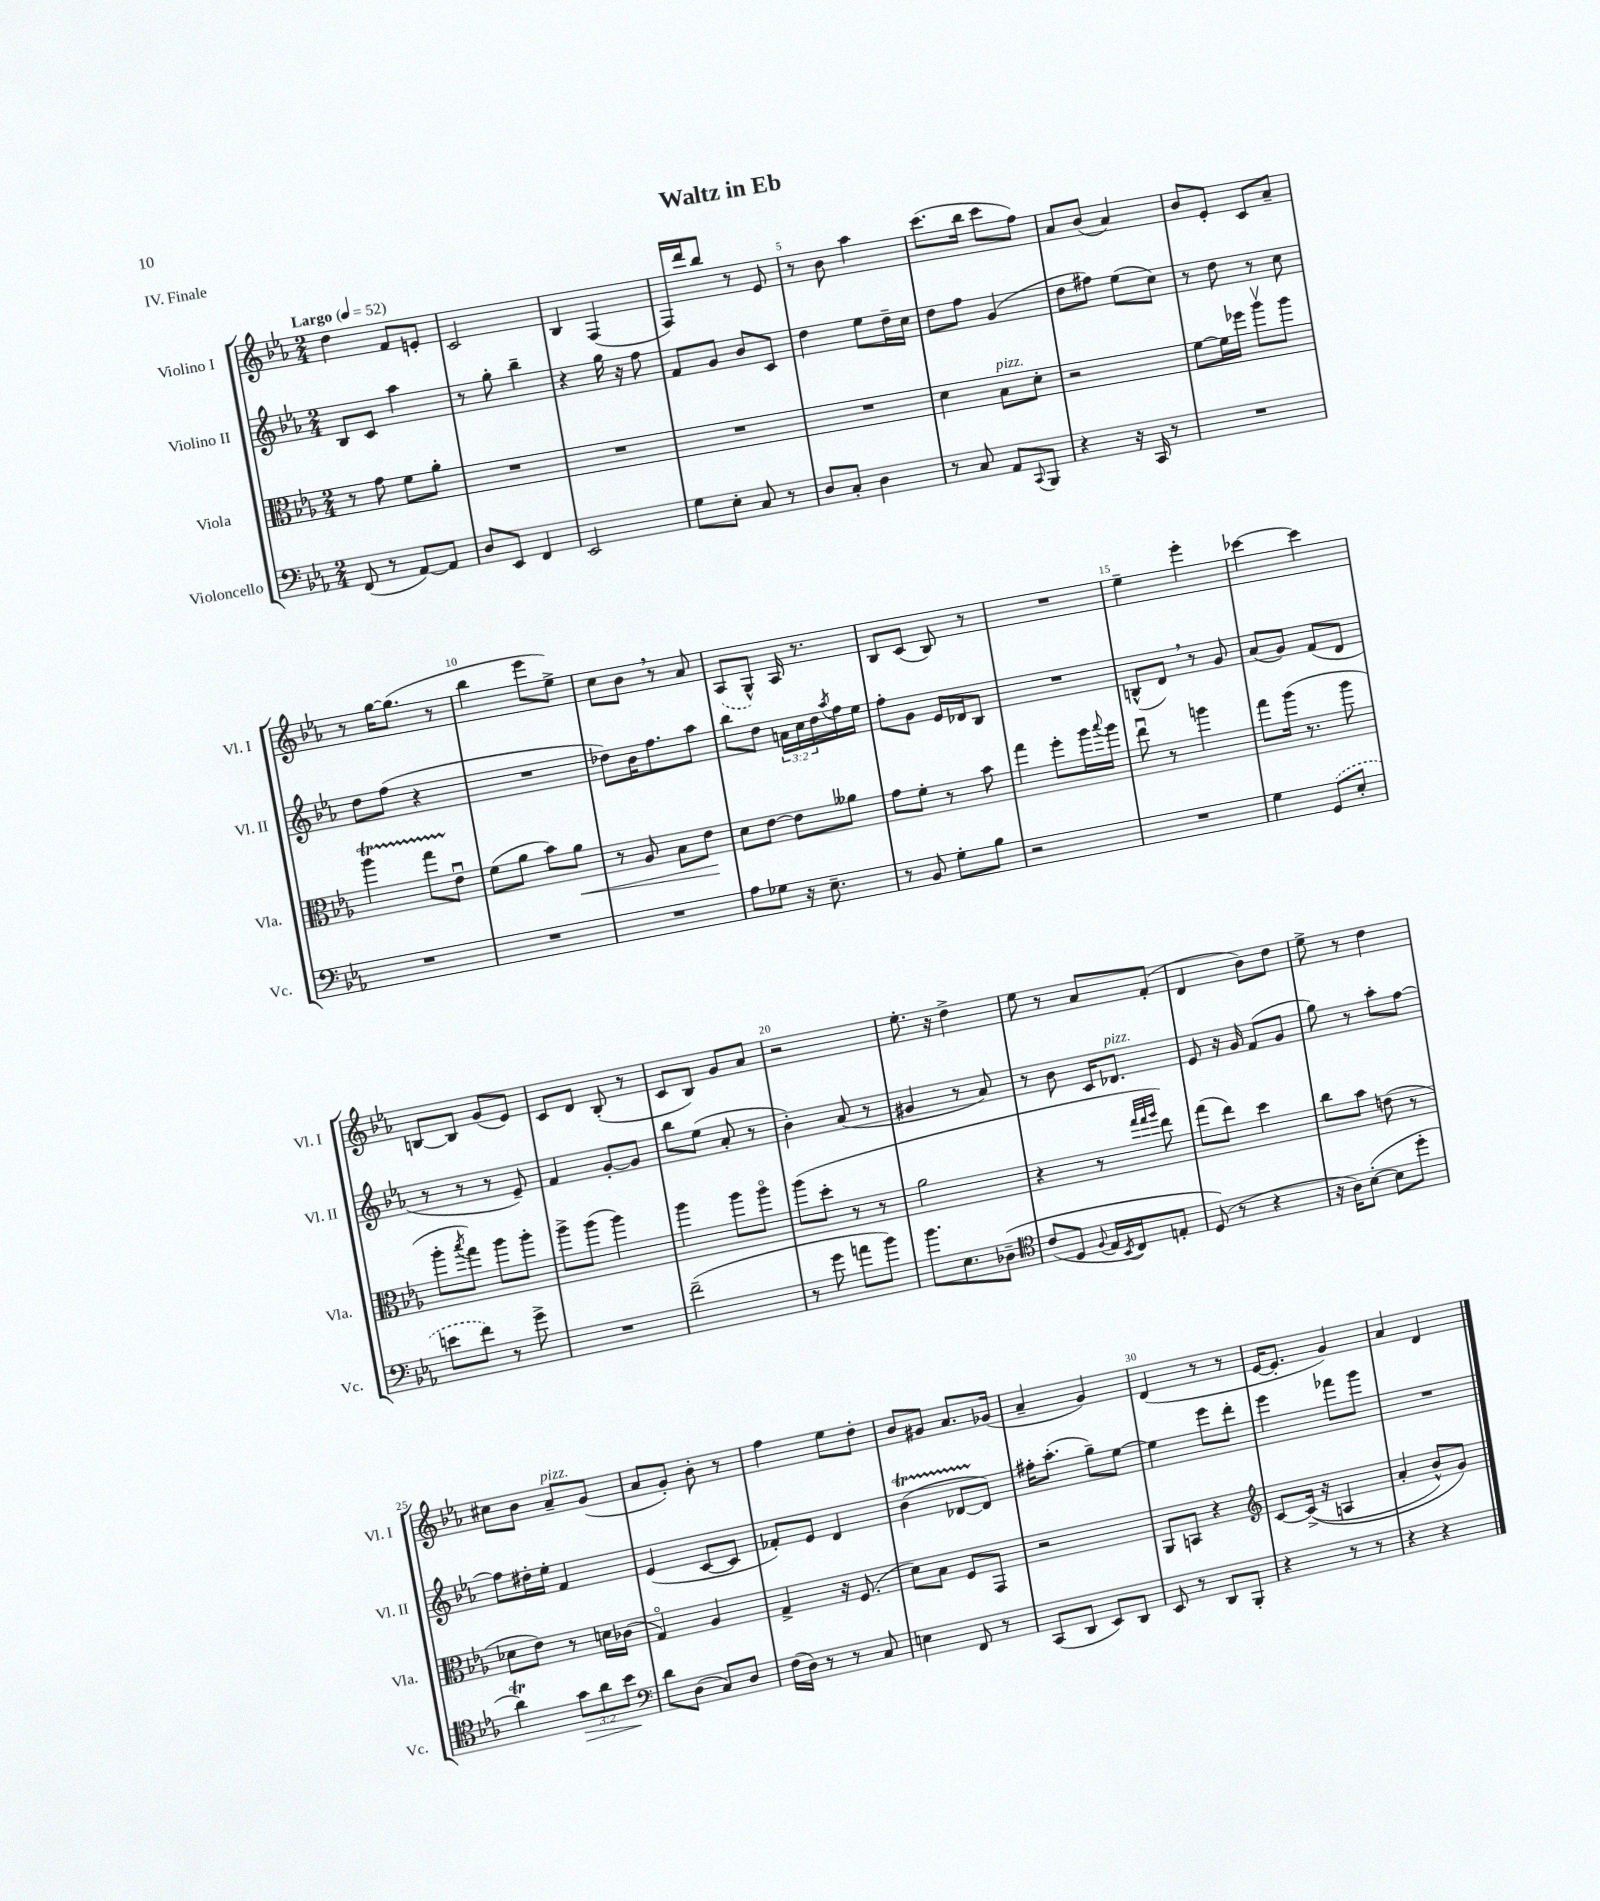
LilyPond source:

\header { title = "Waltz in Eb" piece = "IV. Finale" }
<<
\new StaffGroup <<
\new Staff = "s0" \with { instrumentName = "Violino I" shortInstrumentName = "Vl. I" } {
    \clef treble \key ees \major \numericTimeSignature \time 2/4 \tempo "Largo" 4 = 52
    d''4 f'8 e'8-. |
    c'2 |
    bes4 f4( |
    f16) d'''16 bes''8 r8 ees'8 |
    r8 bes'8 aes''4 |
    c'''8.( bes''16 c'''8 f''8) |
    aes'8 bes'8( aes'4) |
    bes'8 ees'8-. c'8 aes'8-- |
    r8 g''16~ g''8.( r8 |
    bes''4 ees'''8 ees''8->) |
    c''8 bes'8 \breathe r8 aes'8 |
    \once \slurDashed aes8( g8-^) aes16 r8. |
    bes8 c'8( bes8) r8 |
    R2 |
    ees''4-- ees'''4-. |
    ces'''4~ ces'''4 |
    b8~ b8 g'8( ees'8) |
    c'8 d'8 bes8-.( r8 |
    c'8 bes8) g'8 aes'8 |
    r2 |
    ees''8.-. r16 d''4-> |
    ees''8 r8 aes'8 f'8-.( |
    d'4 bes'8) d''8 |
    ees''8-> r8 d''4 |
    cis''8 bes'8 aes'8--^\markup { \italic "pizz." } g'8( |
    aes'8 g'8-.) bes'8-. r8 |
    f''4 ees''8 d''8-. |
    bes'8 gis'8 aes'8. ges'16( |
    aes'4-- g'4) |
    d'4( r8 r8 |
    ees'16~ ees'8.-. g'4) |
    aes'4 d'4 \bar "|." |
}
\new Staff = "s1" \with { instrumentName = "Violino II" shortInstrumentName = "Vl. II" } {
    \clef treble \key ees \major \numericTimeSignature \time 2/4 \override Staff.TupletNumber.text = #tuplet-number::calc-fraction-text
    bes8 c'8 aes''4 |
    r8 g''8-. bes''4-- |
    r4 g''16 r16 f''8 |
    f'8 g'8 bes'8 c'8 |
    d''4 ees''8 d''16-- c''16 |
    d''8 f''8 g'4( |
    d''8 fis''8) ees''8( c''8) |
    r8 d''8 r8 c''8 |
    d''8 f''8( r4 |
    R2 |
    des''8) bes'16 f''8. aes''8 |
    bes''8 d''8 \tuplet 3/2 { a'16 c''16 d''16 } \acciaccatura { aes''8 } f''16 ees''16 |
    f''8-. g'8 ees'16 des'16 bes8 |
    R2 |
    b8-^( d'8) \breathe r8 g'8 |
    aes'8( g'8) f'8( d'8 |
    r8 r8 r8 ees'8--) |
    f'4 g'8~-. g'8 |
    bes''8 ees''8( aes'8-. r8 |
    bes'4-.) aes'8( r8 |
    gis'4 r8 aes'8) |
    r8 bes'8 c'16 des'8.^\markup { \italic "pizz." } |
    ees'8 r16 g'16 f'8( g'8 |
    g''8) r8 aes''8-. f''8~ |
    f''8 dis''16-. ees''16-. f'4 |
    ees'4( c'8~ c'8 |
    fes'8-.) ees'8 d'4 |
    bes'4\startTrillSpan( des'8~ des'8\stopTrillSpan) |
    fis''16-. aes''8.-.( g''8--) ees''8~ |
    ees''4 ees'''8 d'''8-. |
    ees'''4 fes'''8 g'''8 |
    R2 \bar "|." |
}
\new Staff = "s2" \with { instrumentName = "Viola" shortInstrumentName = "Vla." } {
    \clef alto \key ees \major \numericTimeSignature \time 2/4
    r8 g'8 f'8 aes'8-. |
    R2 |
    R2 |
    R2 |
    R2 |
    d'4 bes8^\markup { \italic "pizz." } d'8-. |
    r2 |
    f'8~ f'16 fes''16 aes''8\upbow aes''8 |
    aes''4\startTrillSpan g''8 ees'8\downbow\stopTrillSpan |
    f'8( aes'8 bes'8) aes'8\< |
    r8 aes8 bes8 ees'8\! |
    d'8 ees'8~ ees'8 aeses'8 |
    g'8 f'8-. r8 bes'8 |
    g''4 f''8-. aes''16 \appoggiatura { bes''8 } aes''16 |
    ees''8\downbow r8 a''4 |
    g''8 aes''16( r8. aes''8 |
    aes''8-. \acciaccatura { bes''8 } g''8) aes''8 aes''8-. |
    aes''8-> aes''8( aes''4) |
    aes''4 aes''8 aes''8\flageolet |
    aes''8( d''8-. r8 r8 |
    aes'2 |
    r4 r8 \grace { g''32 g''32 aes''32 } ees''8) |
    g''8( ees''8) d''4 |
    c''8 bes'8 e'8( r8 |
    des'8 ees'8) r8 d'16 ces'16( |
    g4\flageolet) aes4 |
    g4-> r16 f8.( |
    d'8) bes8 f8 g,8 |
    r2 |
    aes,8 b,8 r4 |
    \clef treble c'8~ c'16->(\( r16 a4 |
    aes'4-. bes'8-^) g'8\) \bar "|." |
}
\new Staff = "s3" \with { instrumentName = "Violoncello" shortInstrumentName = "Vc." } {
    \clef bass \key ees \major \numericTimeSignature \time 2/4 \override Staff.TupletNumber.text = #tuplet-number::calc-fraction-text
    f,8( r8 aes,8~) aes,8 |
    d8 ees,8 f,4 |
    ees,2 |
    g8 ees8-. c8 r8 |
    d8 c8-. d4 |
    r8 c8 aes,8 \appoggiatura { c,8 } bes,,8 |
    r4 r16 c,16 r8 |
    R2 |
    R2 |
    R2 |
    R2 |
    aes8 ges8 r16 ees8.-- |
    r8 bes,8 g8-. bes8 |
    r2 |
    R2 |
    g4 \once \slurDashed g,8( ees8-. |
    e'8 f'8) r8 g'8-> |
    R2 |
    f'2--( |
    r8 g'8 a'8 bes'8) |
    bes'8. ees8. des8--\( |
    \clef tenor c'8( d8 \appoggiatura { f8 } ees16 \acciaccatura { bes,8 } c16) e8-. |
    d8(\) r8 r4 |
    r16 aes16) bes8~-.( bes8 d''8-. |
    aes'4\trill) \tuplet 3/2 { g'8\> aes'8 bes'8\! } |
    \clef bass d'8 d8( c8) d8 |
    f16( d16) r8 r8 c8 |
    e4 f,8 r8 |
    c,8( d,8 ees,8) d,8 |
    ees,8 r8 d,8 bes,,8-. |
    r4 r8 r8 |
    r4 r4 \bar "|." |
}
>>
>>
\layout { \context { \Score \override BarNumber.break-visibility = ##(#f #t #t) barNumberVisibility = #(every-nth-bar-number-visible 5) } }
